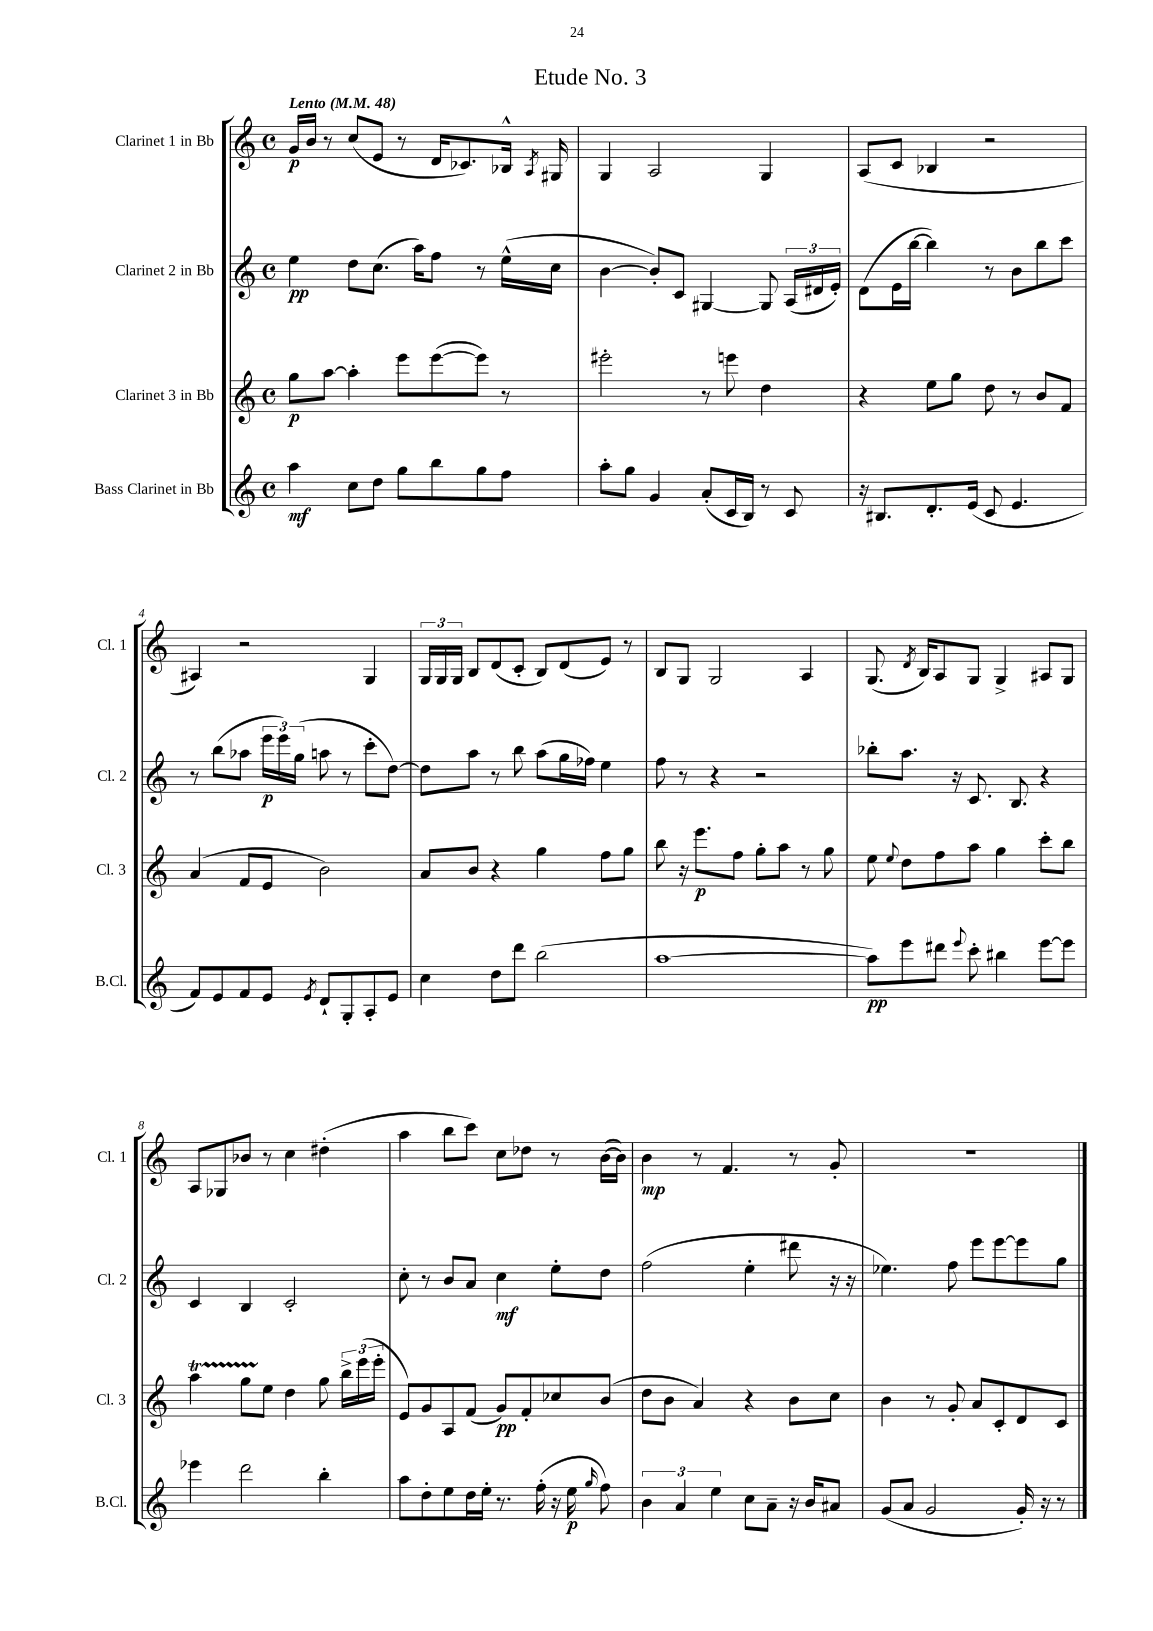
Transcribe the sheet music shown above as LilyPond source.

\header { title = "Etude No. 3" }
<<
\new StaffGroup <<
\new Staff = "s0" \with { instrumentName = "Clarinet 1 in Bb" shortInstrumentName = "Cl. 1" } {
    \clef treble \key c \major \defaultTimeSignature \time 4/4 \tempo "Lento" 4 = 48
    \autoBeamOff g'16[\p b'16] r8 c''8[( e'8] r8 d'16[ ces'8.) bes16]-^ \acciaccatura { a8 } gis16 |
    g4 a2 g4 |
    a8[( c'8] bes4 r2 |
    ais4) r2 g4 |
    \tuplet 3/2 { g16[ g16 g16] } b8[ d'8( c'8]-. b8[) d'8( e'8]) r8 |
    b8[ g8] g2 a4 |
    g8.( \acciaccatura { d'8 } b16[) a8 g8] g4-> ais8[ g8] |
    a8[ ges8 bes'8] r8 c''4 dis''4-.( |
    a''4 b''8[ c'''8]) c''8[ des''8] r8 b'16[~( b'16]) |
    b'4\mp r8 f'4. r8 g'8-. |
    R1 \bar "|." |
}
\new Staff = "s1" \with { instrumentName = "Clarinet 2 in Bb" shortInstrumentName = "Cl. 2" } {
    \clef treble \key c \major \defaultTimeSignature \time 4/4
    \autoBeamOff e''4\pp d''8[ c''8.]( a''16[) f''8] r8 e''16[-^( c''16] |
    b'4~ b'8[-.) c'8] gis4~ gis8 \tuplet 3/2 { a16[( dis'16 e'16]-.) } |
    d'8[( e'16 b''16]~ b''4) r8 b'8[ b''8 c'''8] |
    r8 b''8[( aes''8] \tuplet 3/2 { e'''16[\p e'''16) g''16]( } a''8 r8 c'''8[-. d''8]~) |
    d''8[ a''8] r8 b''8 a''8[( g''16 fes''16]) e''4 |
    f''8 r8 r4 r2 |
    bes''8[-. a''8.] r16 c'8. b8. r4 |
    c'4 b4 c'2-. |
    c''8-. r8 b'8[ a'8] c''4\mf e''8[-. d''8] |
    f''2( e''4-. dis'''8 r16 r16 |
    ees''4.) f''8 e'''8[ e'''8~ e'''8 g''8] \bar "|." |
}
\new Staff = "s2" \with { instrumentName = "Clarinet 3 in Bb" shortInstrumentName = "Cl. 3" } {
    \clef treble \key c \major \defaultTimeSignature \time 4/4
    \autoBeamOff g''8[\p a''8]~ a''4-. e'''8[ e'''8~( e'''8]) r8 |
    eis'''2-. r8 e'''8 d''4 |
    r4 e''8[ g''8] d''8 r8 b'8[ f'8] |
    a'4( f'8[ e'8] b'2) |
    a'8[ b'8] r4 g''4 f''8[ g''8] |
    b''8 r16 e'''8.[\p f''8] g''8[-. a''8] r8 g''8 |
    e''8 \appoggiatura { e''8 } d''8[ f''8 a''8] g''4 c'''8[-. b''8] |
    a''4\startTrillSpan g''8[ e''8]\stopTrillSpan d''4 g''8 \tuplet 3/2 { b''16[-> e'''16( e'''16]-. } |
    e'8[) g'8 a8 f'8]( g'8[\pp) f'8-. ces''8 b'8]( |
    d''8[ b'8] a'4) r4 b'8[ c''8] |
    b'4 r8 g'8-. a'8[ c'8-. d'8 c'8] \bar "|." |
}
\new Staff = "s3" \with { instrumentName = "Bass Clarinet in Bb" shortInstrumentName = "B.Cl." } {
    \clef treble \key c \major \defaultTimeSignature \time 4/4
    \autoBeamOff a''4\mf c''8[ d''8] g''8[ b''8 g''8 f''8] |
    a''8[-. g''8] g'4 a'8[-.( c'16 b16]) r8 c'8 |
    r16 bis8.[ d'8.-. e'16]( c'8 e'4. |
    f'8[) e'8 f'8 e'8] \acciaccatura { e'8 } d'8[-! g8-. a8-. e'8] |
    c''4 d''8[ d'''8] b''2( |
    a''1~ |
    a''8[\pp) e'''8 dis'''8] \appoggiatura { e'''8 } c'''8-. bis''4 e'''8[~ e'''8] |
    ees'''4 d'''2 b''4-. |
    a''8[ d''8-. e''8 d''16 e''16]-. r8. f''16-.( r16 e''16\p \grace { g''16 } f''8) |
    \tuplet 3/2 { b'4 a'4 e''4 } c''8[ a'8]-- r16 b'16[ ais'8] |
    g'8[( a'8] g'2 g'16-.) r16 r8 \bar "|." |
}
>>
>>
